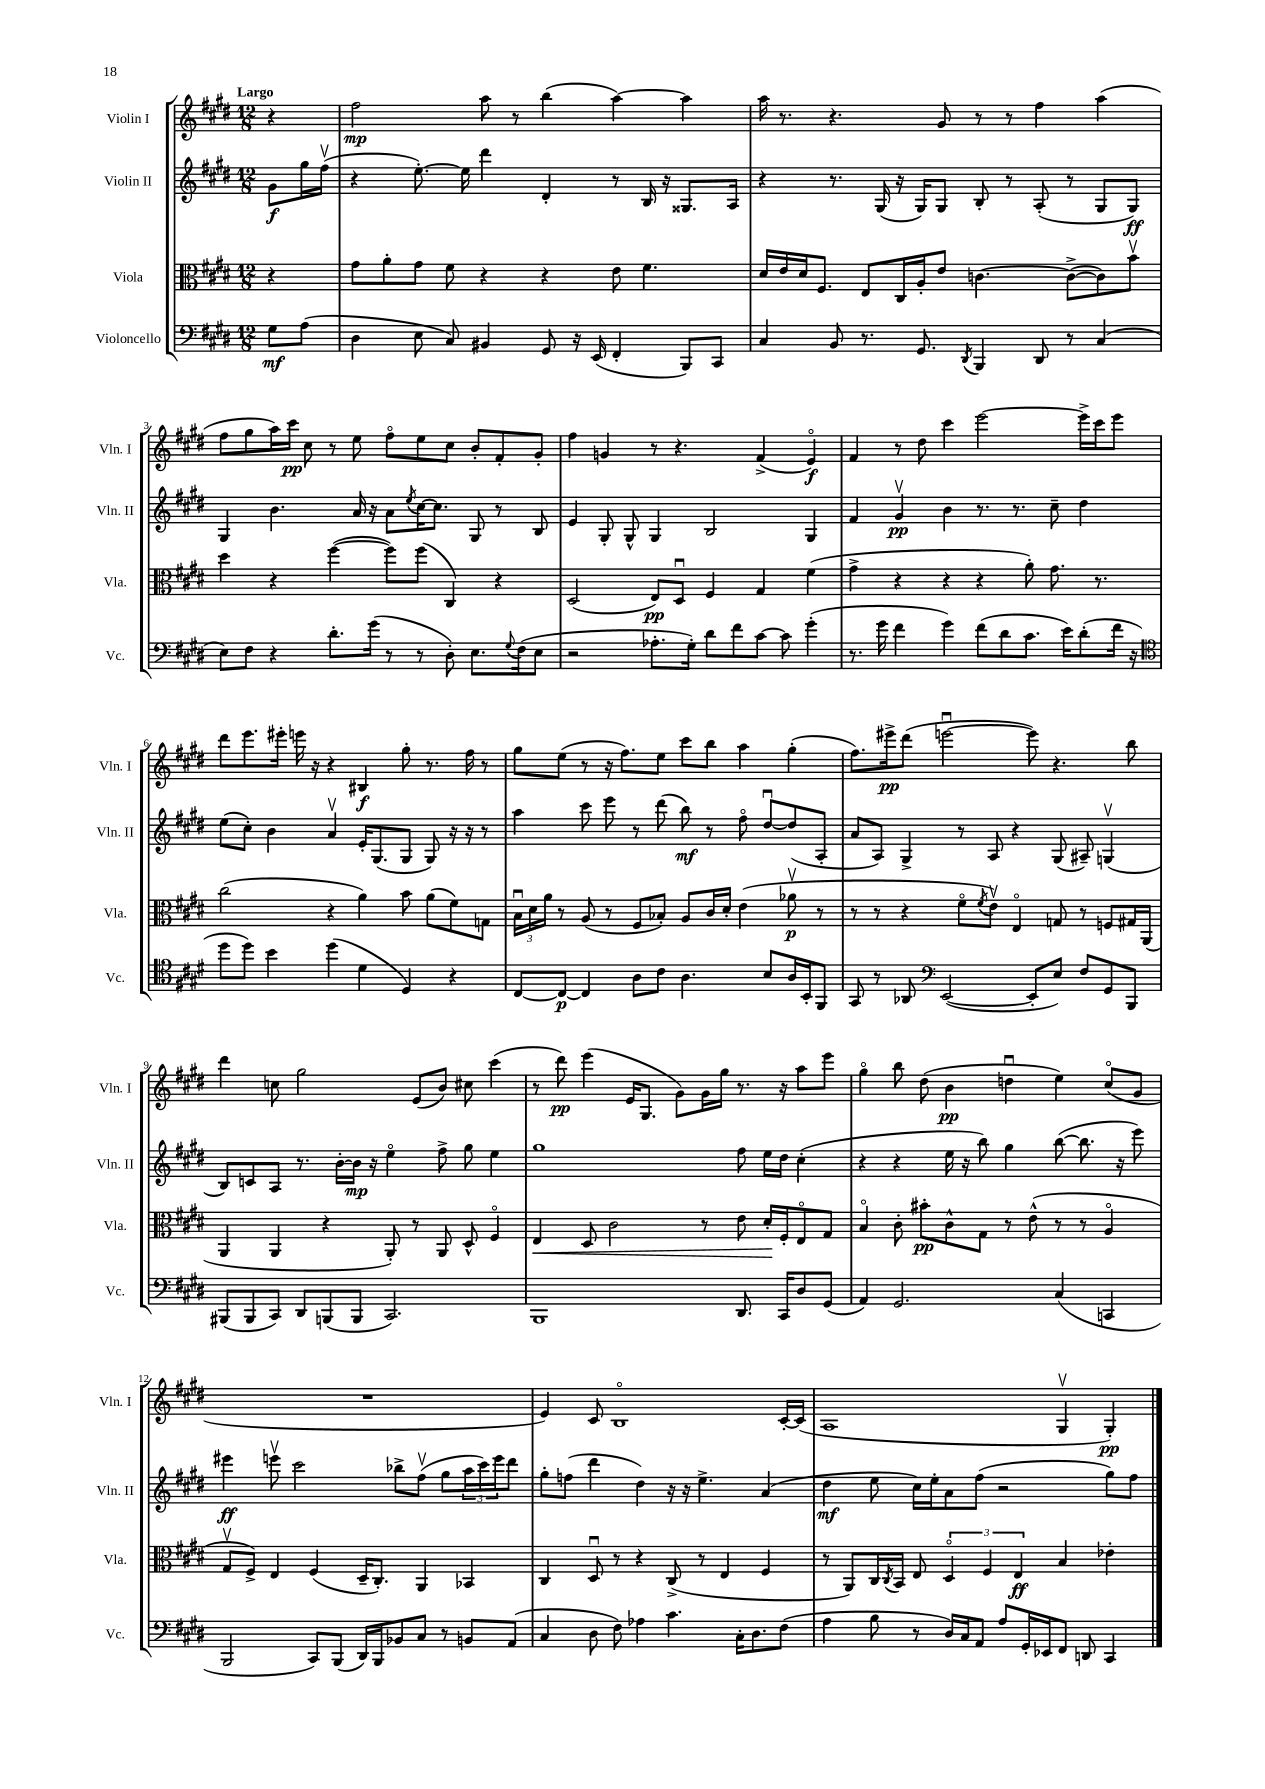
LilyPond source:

<<
\new StaffGroup <<
\new Staff = "s0" \with { instrumentName = "Violin I" shortInstrumentName = "Vln. I" } {
    \clef treble \key e \major \numericTimeSignature \time 12/8 \partial 4 \tempo "Largo"
    r4 |
    fis''2\mp a''8 r8 b''4( a''4~) a''4 |
    a''16 r8. r4. gis'8 r8 r8 fis''4 a''4( |
    fis''8 gis''8 a''16) cis'''16\pp cis''8 r8 e''8 fis''8\flageolet e''8 cis''8 b'8-. fis'8-. gis'8-. |
    fis''4 g'4 r8 r4. fis'4->( e'4\flageolet\f) |
    fis'4 r8 dis''8 cis'''4 e'''2~ e'''16-> cis'''16 e'''8 |
    dis'''8 e'''8. eis'''16-. e'''16 r16 r4 bis4\f gis''8-. r8. fis''16 r8 |
    gis''8 e''8( r8 r16 fis''8.) e''8 cis'''8 b''8 a''4 gis''4-.( |
    fis''8.) eis'''16->\pp dis'''8( e'''2~\downbow e'''8) r4. b''8 |
    dis'''4 c''8 gis''2 e'8( b'8) cis''8 cis'''4( |
    r8 dis'''8\pp) e'''4( e'16 gis8. gis'8) gis'16 gis''16 r8. r16 a''8 e'''8 |
    gis''4\flageolet b''8 dis''8( b'4\pp d''4\downbow e''4) cis''8\flageolet( gis'8 |
    R1. |
    e'4) cis'8 b1\flageolet cis'16~-. cis'16( |
    a1 gis4\upbow gis4-.\pp) \bar "|." |
}
\new Staff = "s1" \with { instrumentName = "Violin II" shortInstrumentName = "Vln. II" } {
    \clef treble \key e \major \numericTimeSignature \time 12/8 \partial 4
    gis'8\f gis''16 fis''16\upbow( |
    r4 e''8.~-.) e''16 dis'''4 dis'4-. r8 b16 r16 gisis8. a16 |
    r4 r8. gis16( r16 gis16) gis8 b8-. r8 a8-.( r8 gis8 gis8\ff) |
    gis4 b'4. a'16 r16 a'8 \acciaccatura { e''8 } cis''16~ cis''8. gis8 r8 b8 |
    e'4 gis8-. gis8-^ gis4 b2 gis4 |
    fis'4 gis'4\upbow\pp b'4 r8. r8. cis''8-- dis''4 |
    e''8( cis''8-.) b'4 a'4\upbow e'16-. gis8.( gis8 gis8) r16 r16 r8 |
    a''4 cis'''8 e'''8 r8 dis'''8( b''8\mf) r8 fis''8\flageolet dis''8~\downbow dis''8( a8-. |
    a'8 a8) gis4-> r8 a8 r4 gis8( ais8--) g4\upbow( |
    b8) c'8 a8 r8. b'16~-. b'16\mp r16 e''4\flageolet fis''8-> gis''8 e''4 |
    gis''1 fis''8 e''16 dis''16 cis''4-.( |
    r4 r4 e''16 r16 b''8) gis''4 b''8~( b''8. r16 e'''8) |
    eis'''4\ff e'''8\upbow cis'''2 bes''8-> fis''8\upbow( gis''8 \tuplet 3/2 { a''16 cis'''16) e'''16 } dis'''8 |
    gis''8-. f''8( dis'''4 dis''4) r16 r16 e''4.-> a'4( |
    dis''4\mf e''8 cis''16) e''16-. a'8 fis''8( r2 gis''8) fis''8 \bar "|." |
}
\new Staff = "s2" \with { instrumentName = "Viola" shortInstrumentName = "Vla." } {
    \clef alto \key e \major \numericTimeSignature \time 12/8 \partial 4
    r4 |
    gis'8 a'8-. gis'8 fis'8 r4 r4 e'8 fis'4. |
    dis'16 e'16 dis'16 fis8. e8 cis16 a16-. e'8 c'4.~ c'8~->( c'8) b'8\upbow |
    dis''4 r4 fis''4~( fis''8) fis''8( cis4) r4 |
    dis2( e8\pp) dis8\downbow fis4 gis4 fis'4( |
    gis'4-> r4 r4 r4 a'8-.) gis'8. r8. |
    cis''2( r4 a'4) b'8 a'8( fis'8) g8 |
    \tuplet 3/2 { b16\downbow dis'16 a'16 } r8 a8( r8 fis8 bes8-.) a8 cis'16 dis'16-. e'4( aes'8\upbow\p r8 |
    r8 r8 r4 fis'8\flageolet \acciaccatura { fis'8 } e'8\upbow) e4\flageolet g8 r8 f8 gis16 a,16( |
    a,4 a,4 r4 a,8-.) r8 a,8 dis8-^ fis4\flageolet |
    e4\< dis8 cis'2 r8 e'8 dis'16-.\! fis16-. e8\flageolet gis8 |
    b4\flageolet cis'8-. bis'8-.\pp cis'8-^ gis8 r8 e'8-^( r8 r8 a4\flageolet |
    gis8\upbow fis8->) e4 fis4( dis16-- cis8.-.) a,4 bes,4 |
    cis4 dis8\downbow r8 r4 cis8->( r8 e4 fis4 |
    r8 a,8) cis16 \acciaccatura { cis8 } b,16 e8 \tuplet 3/2 { dis4\flageolet fis4 e4\ff } b4 ees'4-. \bar "|." |
}
\new Staff = "s3" \with { instrumentName = "Violoncello" shortInstrumentName = "Vc." } {
    \clef bass \key e \major \numericTimeSignature \time 12/8 \partial 4
    gis8\mf a8( |
    dis4 e8 cis8) bis,4 gis,8 r16 e,16( fis,4-. b,,8) cis,8 |
    cis4 b,8 r8. gis,8. \acciaccatura { dis,8 } b,,4 dis,8 r8 cis4( |
    e8) fis8 r4 dis'8.-. gis'16( r8 r8 dis8-.) e8. \appoggiatura { gis8 } fis16( e8 |
    r2 aes8.-. gis16-.) dis'8 fis'8 cis'8~ cis'8 gis'4-.( |
    r8. gis'16 fis'4 gis'4) fis'8( dis'8 cis'8. e'16) dis'8-.( fis'16 r16 |
    \clef tenor dis''8 dis''8) b'4 dis''4( dis'4 dis4) r4 |
    cis8~ cis8~\p cis4 a8 cis'8 a4. b8 a16 b,16-. fis,8 |
    gis,8 r8 aes,8 \clef bass e,2~( e,8-. e8) fis8 gis,8 b,,8 |
    bis,,8( bis,,8 cis,8) dis,8 b,,8( b,,8 cis,2.) |
    b,,1 dis,8. cis,16 dis8 gis,8( |
    a,4) gis,2. cis4( c,4 |
    b,,2 cis,8) b,,8( dis,16) b,,16 bes,8 cis8 r8 b,8 a,8( |
    cis4 dis8 fis8) aes4 cis'4. cis16-. dis8. fis8( |
    a4 b8 r8 dis16) cis16 a,8 a8 gis,16-. ees,16 fis,8 d,8 cis,4 \bar "|." |
}
>>
>>
